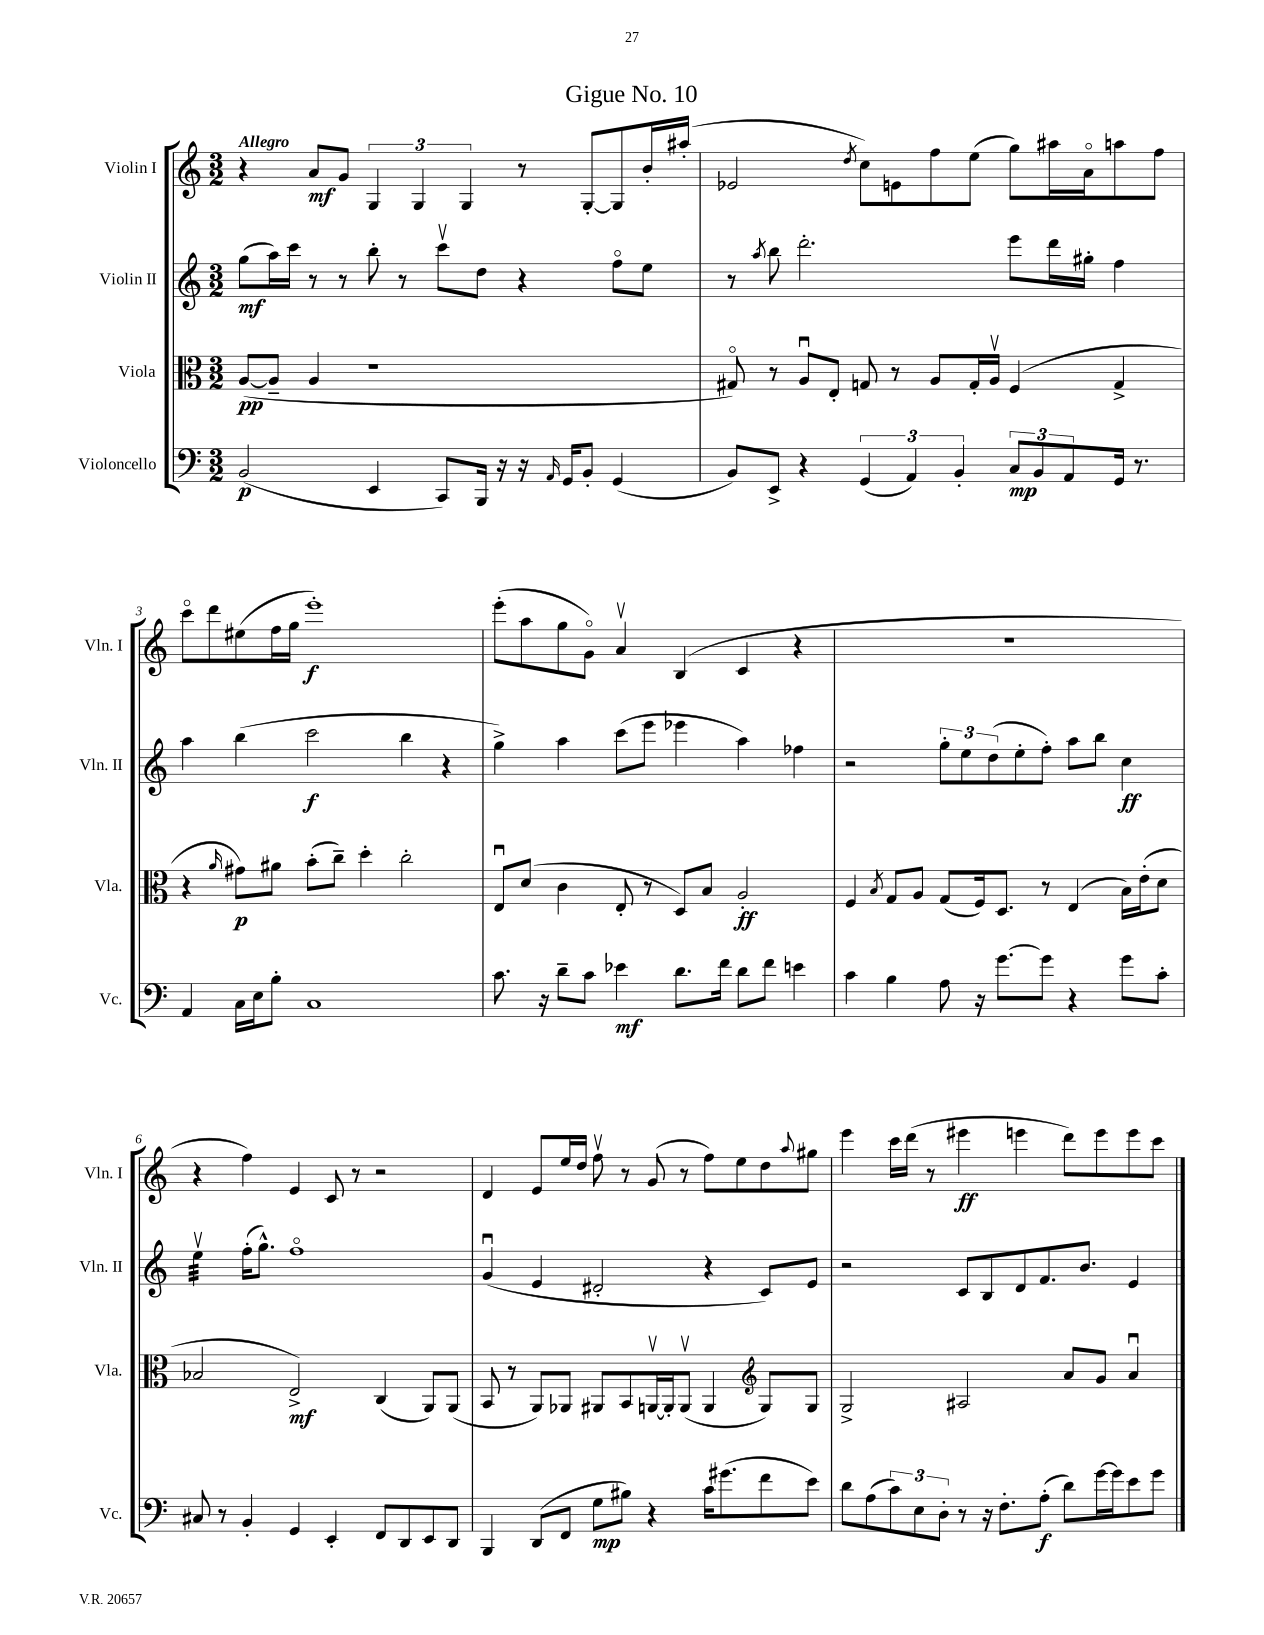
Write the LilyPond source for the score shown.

\header { title = "Gigue No. 10" }
<<
\new StaffGroup <<
\new Staff = "s0" \with { instrumentName = "Violin I" shortInstrumentName = "Vln. I" } {
    \clef treble \key c \major \numericTimeSignature \time 3/2 \tempo "Allegro"
    r4 a'8\mf g'8 \tuplet 3/2 { g4 g4 g4 } r8 g8~-. g8 b'16-. ais''16-.( |
    ees'2 \acciaccatura { d''8 } c''8) e'8 f''8 e''8( g''8) ais''16 a'16\flageolet a''8 f''8 |
    c'''8\flageolet d'''8 eis''8( f''16 g''16 e'''1-.\f) |
    e'''8-.( a''8 g''8 g'8\flageolet) a'4\upbow b4( c'4 r4 |
    R1. |
    r4 f''4) e'4 c'8 r8 r2 |
    d'4 e'8 e''16 d''16 f''8\upbow r8 g'8( r8 f''8) e''8 d''8 \appoggiatura { a''8 } gis''8 |
    e'''4 c'''16 d'''16( r8 eis'''4\ff e'''4 d'''8) e'''8 e'''8 c'''8 \bar "|." |
}
\new Staff = "s1" \with { instrumentName = "Violin II" shortInstrumentName = "Vln. II" } {
    \clef treble \key c \major \numericTimeSignature \time 3/2
    g''8\mf( a''16) c'''16 r8 r8 b''8-. r8 c'''8\upbow d''8 r4 f''8\flageolet e''8 |
    r8 \acciaccatura { a''8 } b''8 d'''2.-. e'''8 d'''16 gis''16-. f''4 |
    a''4 b''4( c'''2\f b''4 r4 |
    g''4->) a''4 c'''8( e'''8 ees'''4 a''4) fes''4 |
    r2 \tuplet 3/2 { g''8-. e''8 d''8( } e''8-. f''8-.) a''8 b''8 c''4\ff |
    e''4:32\upbow f''16-.( g''8.-^) f''1\flageolet |
    g'4\downbow( e'4 dis'2-. r4 c'8) e'8 |
    r2 c'8 b8 d'8 f'8. b'8. e'4 \bar "|." |
}
\new Staff = "s2" \with { instrumentName = "Viola" shortInstrumentName = "Vla." } {
    \clef alto \key c \major \numericTimeSignature \time 3/2
    a8~\pp( a8-- a4 r1 |
    gis8\flageolet) r8 a8\downbow e8-. g8 r8 a8 g16-. a16\upbow f4( g4-> |
    r4 \grace { a'16 } gis'8\p) ais'8 b'8-.( c''8--) d''4-. c''2-. |
    e8\downbow d'8( c'4 e8-. r8 d8) b8 a2-.\ff |
    f4 \acciaccatura { b8 } g8 a8 g8( f16) d8. r8 e4( b16) e'16-.( d'8 |
    bes2 e2->\mf) c4( a,8) a,8( |
    b,8 r8 a,8) aes,8 ais,8 b,8 a,16~\upbow a,16-. a,8\upbow( a,4 \clef treble g8) g8 |
    g2-> ais2 a'8 g'8 a'4\downbow \bar "|." |
}
\new Staff = "s3" \with { instrumentName = "Violoncello" shortInstrumentName = "Vc." } {
    \clef bass \key c \major \numericTimeSignature \time 3/2
    b,2\p( e,4 c,8) b,,16 r16 r16 \grace { a,16 } g,16 b,8-. g,4( |
    b,8) e,8-> r4 \tuplet 3/2 { g,4( a,4) b,4-. } \tuplet 3/2 { c8\mp b,8 a,8 } g,16 r8. |
    a,4 c16 e16 b8-. c1 |
    c'8. r16 d'8-- c'8 ees'4\mf d'8. f'16 d'8 f'8 e'4 |
    c'4 b4 a8 r16 g'8.~ g'8 r4 g'8 c'8-. |
    cis8 r8 b,4-. g,4 e,4-. f,8 d,8 e,8 d,8 |
    b,,4 d,8( f,8 g8\mp bis8) r4 c'16 gis'8.( f'8 e'8) |
    d'8 a8( \tuplet 3/2 { c'8) e8 d8-. } r8 r16 f8.-. a8-.\f( d'8) g'16~ g'16 e'8 g'8 \bar "|." |
}
>>
>>
